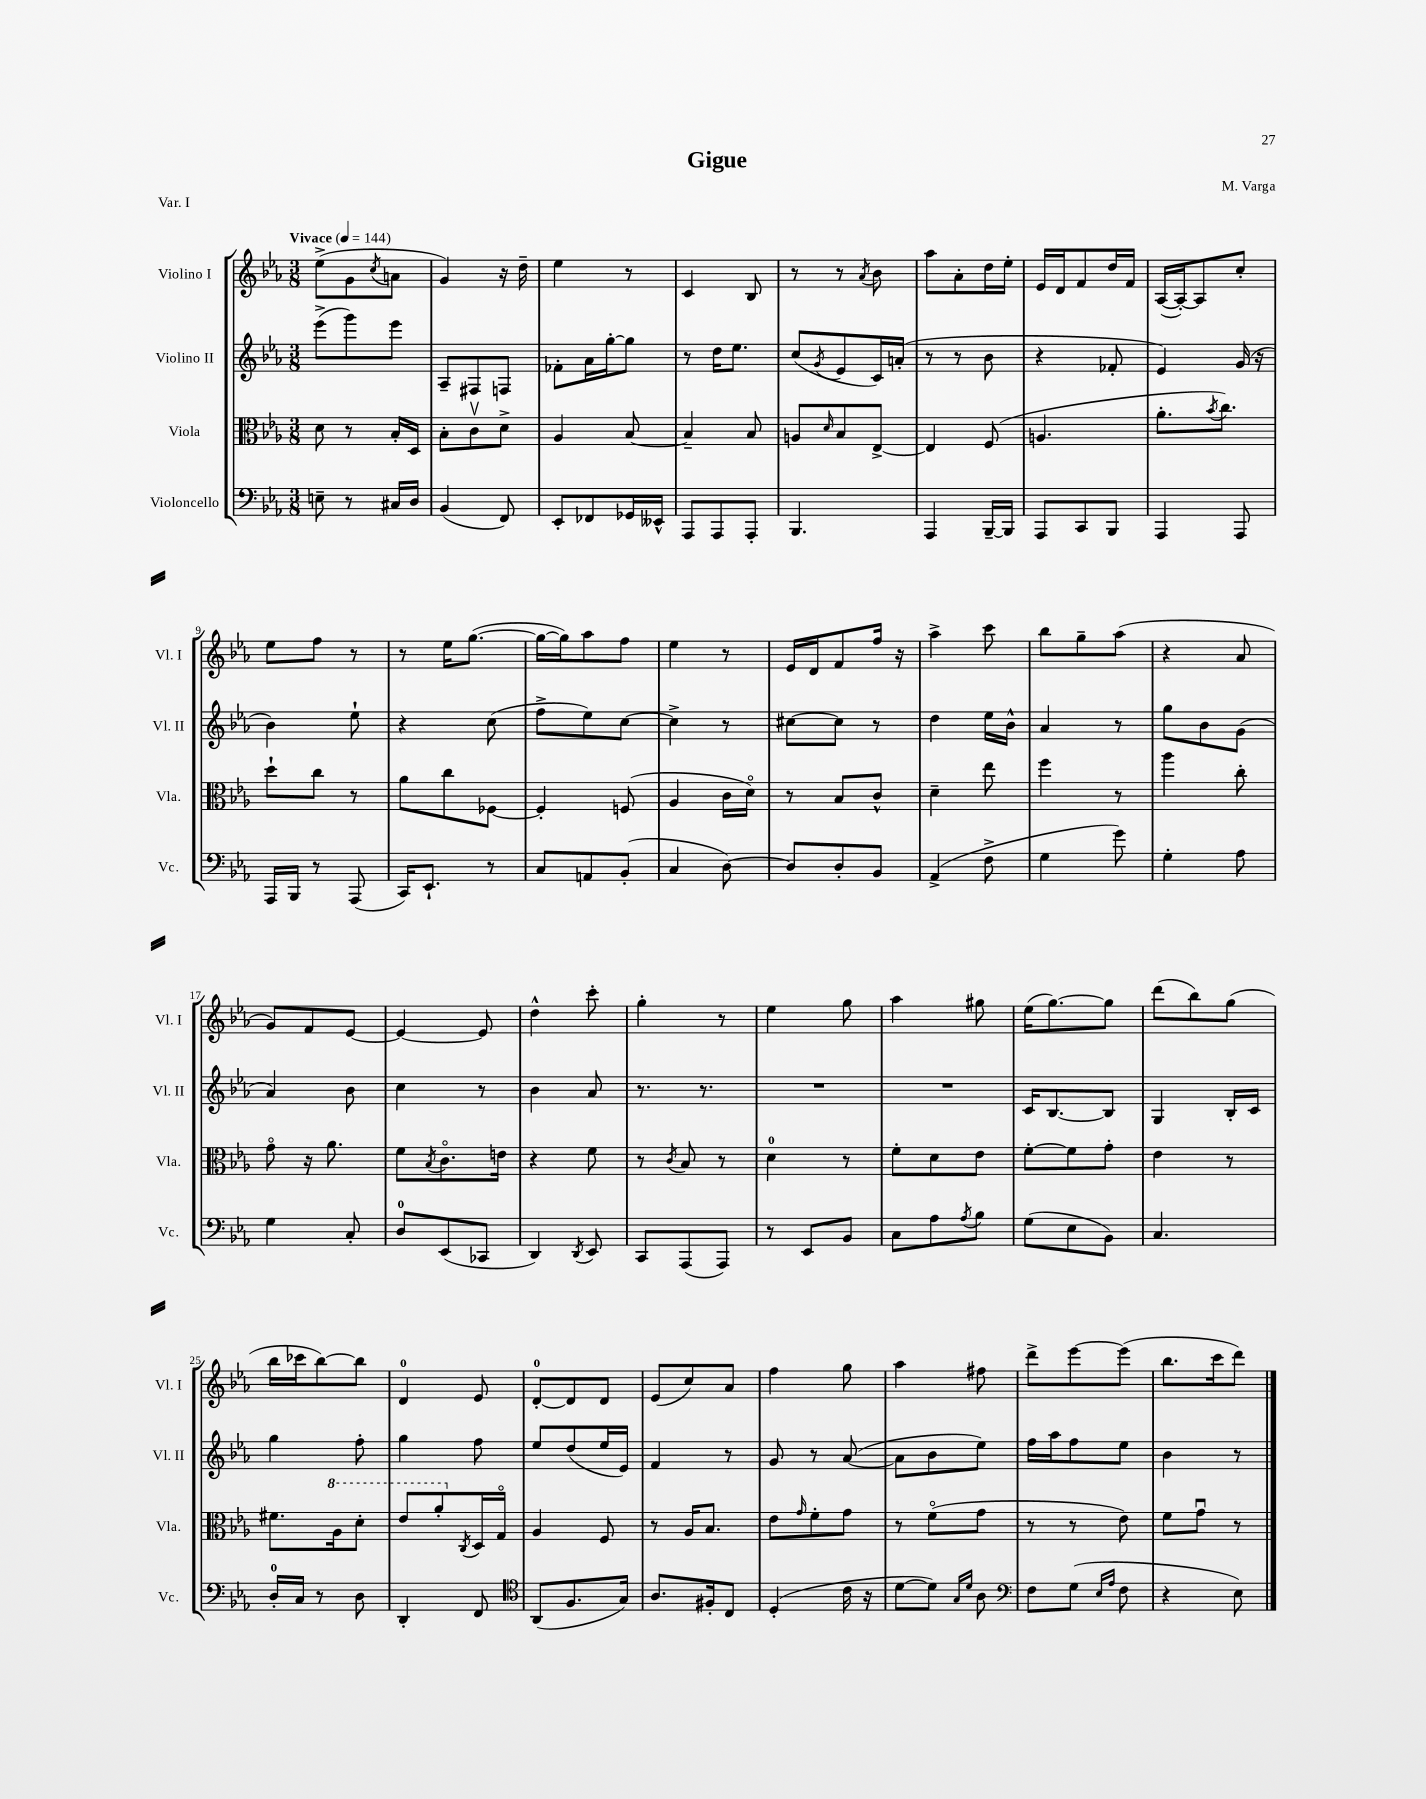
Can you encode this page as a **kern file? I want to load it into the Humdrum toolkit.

**kern	**kern	**kern	**kern
*part4	*part3	*part2	*part1
*staff4	*staff3	*staff2	*staff1
*I"Violoncello	*I"Viola	*I"Violino II	*I"Violino I
*I'Vc.	*I'Vla.	*I'Vl. II	*I'Vl. I
*clefF4	*clefC3	*clefG2	*clefG2
*k[b-e-a-]	*k[b-e-a-]	*k[b-e-a-]	*k[b-e-a-]
*M3/8	*M3/8	*M3/8	*M3/8
*MM144	*MM144	*MM144	*MM144
=1	=1	=1	=1
!	!	!	!LO:TX:a:B:t=Vivace
8En~\	8d\	(8eee-^\L	(8ee-^\L
8r	8r	8ggg\)	8g\
.	.	.	8qcc/
16C#X/LL	16B-'/LL	8eee-\J	8an\J
16D/JJ	16D/JJ	.	.
=2	=2	=2	=2
(4BB-/	8B-'\L	8A-~/L	4g/)
.	8cv\	8F#X/	.
8FF/)	8d^\J	8Fn/J	16r
.	.	.	16dd~\
=3	=3	=3	=3
8EE-'/L	4A-/	8f-X'\L	4ee-\
8FF-X/	.	16a-\L	.
.	.	[16gg'\J	.
16GG-X/L	[8B-/	8gg\J]	8r
16EE--X^^/JJ	.	.	.
=4	=4	=4	=4
8AAA-/L	4B-~/]	8r	4c/
8AAA-/	.	16dd\KL	.
.	.	8.ee-\J	.
8AAA-'/J	8B-/	.	8B-/
=5	=5	=5	=5
4.BBB-/	8An/L	(8cc/L	8r
.	16qqd/	8qg/	.
.	8B-/	8e-/	8r
.	.	.	8qa-/
.	[8E-^/J	16c/L)	8b-\
.	.	(16an'/JJ	.
=6	=6	=6	=6
4AAA-/	4E-/]	8r	8aa-\L
.	.	8r	8a-'\
[16BBB-~/LL	(8F/	8b-\	16dd\L
16BBB-/JJ]	.	.	16ee-'\JJ
=7	=7	=7	=7
8AAA-/L	4.An/	4r	16e-/LL
.	.	.	16d/J
8CC/	.	.	8f/
8BBB-/J	.	8f-X'/	16dd/L
.	.	.	16f/JJ
=8	=8	=8	=8
4AAA-/	8.a-'\L	4e-/)	([16A-/LL
.	.	.	16A-'/J_)
.	.	.	8A-/]
.	8qb-/	.	.
.	8.cc\J)	.	.
8AAA-/	.	(16g/	8cc'/J
.	.	16r	.
!!LO:LB:g=z
=9	=9	=9	=9
16AAA-/LL	8dd`\L	4b-\)	8ee-\L
16BBB-/JJ	.	.	.
8r	8cc\J	.	8ff\J
(8AAA-/	8r	8ee-`\	8r
=10	=10	=10	=10
16CC/KL)	8a-\L	4r	8r
8.EE-`/J	.	.	.
.	8cc\	.	16ee-\KL
.	.	.	([8.gg\J
8r	[8F-X\J	(8cc\	.
=11	=11	=11	=11
8C/L	4F-'/]	8ff^\L	16gg\LL_
.	.	.	16gg\J])
8AAn/	.	8ee-\)	8aa-\
(8BB-'/J	(8Fn/	[8cc\J	8ff\J
=12	=12	=12	=12
4C/	4A-/	4cc^\]	4ee-\
[8D\)	16c\LL	8r	8r
.	16d\JJ)	.	.
=13	=13	=13	=13
8D/L]	8r	[8cc#X\L	16e-/LL
.	.	.	16d/J
8D'/	8B-/L	8cc#\J]	8f/
8BB-/J	8c^^/J	8r	16ff/Jk
.	.	.	16r
=14	=14	=14	=14
(4AA-^/	4d~\	4dd\	4aa-^\
8F^\	8ee-\	16ee-\LL	8ccc\
.	.	16b-^^\JJ	.
=15	=15	=15	=15
4G\	4ff\	4a-/	8bb-\L
.	.	.	8gg~\
8g\)	8r	8r	(8aa-\J
=16	=16	=16	=16
4G'\	4aa-\	8gg\L	4r
.	.	8b-\	.
8A-\	8cc'\	(8g\J	8a-/
!!LO:LB:g=z
=17	=17	=17	=17
4G\	8g\	4a-/)	8g/L)
.	16r	.	8f/
.	8.a-\	.	.
8C'/	.	8b-\	[8e-/J
=18	=18	=18	=18
8D/L	8f\L	4cc\	4e-/_
.	8qB-/	.	.
(8EE-/	8.c\	.	.
8CC-X/J	.	8r	8e-/]
.	16en\Jk	.	.
=19	=19	=19	=19
4DD/)	4r	4b-\	4dd^^\
8qDD/	.	.	.
8EE-/	8f\	8a-/	8ccc'\
=20	=20	=20	=20
8CC/L	8r	8.r	4gg'\
.	8qc/	.	.
(8AAA-/	8B-/	.	.
.	.	8.r	.
8AAA-/J)	8r	.	8r
=21	=21	=21	=21
8r	4d\	4.r	4ee-\
8EE-/L	.	.	.
8BB-/J	8r	.	8gg\
=22	=22	=22	=22
8C\L	8f'\L	4.r	4aa-\
8A-\	8d\	.	.
8qA-/	.	.	.
8B-\J	8e-\J	.	8gg#X\
=23	=23	=23	=23
(8G\L	[8f'\L	16c/KL	(16ee-\KL
.	.	[8.B-/	[8.gg\)
8E-\	8f\]	.	.
8BB-\J)	8g'\J	8B-/J]	8gg\J]
=24	=24	=24	=24
4.C/	4e-\	4G/	(8ddd\L
.	.	.	8bb-\)
.	8r	16B-'/LL	(8gg\J
.	.	16c/JJ	.
!!LO:LB:g=z
=25	=25	=25	=25
16D'/LL	8.f#X\L	4gg\	16bb-\LL
16C/JJ	.	.	16ccc-X\J
8r	.	.	[8bb-\)
*	*8va	*	*
.	16a-\k	.	.
8D\	8dd'\J	8ff'\	8bb-\J]
=26	=26	=26	=26
4DD'/	8ee-/L	4gg\	4d/
.	8aa-'/	.	.
*	*X8va	*	*
.	8qC/	.	.
8FF/	16D/L	8ff\	8e-/
.	16G/JJ	.	.
=27	=27	=27	=27
*clefC4	*	*	*
(8AA-/L	4A-/	8ee-/L	[8d'/L
8.F/	.	(8dd/	8d/]
.	8F/	16ee-/L	8d/J
16G/Jk)	.	16e-/JJ)	.
=28	=28	=28	=28
8.A-/L	8r	4f/	(8e-/L
.	16A-/KL	.	8cc/)
16F#X'/k	8.B-/J	.	.
8C/J	.	8r	8a-/J
=29	=29	=29	=29
(4D'/	8e-\L	8g/	4ff\
.	16qqg/	.	.
.	8f'\	8r	.
16c\	8g\J	([8a-/	8gg\
16r	.	.	.
=30	=30	=30	=30
[8d\L	8r	8a-\L]	4aa-\
8d\J])	(8f\L	8b-\	.
16qqG/LL	.	.	.
16qqd/JJ	.	.	.
8A-\	8g\J	8ee-\J)	8ff#X\
=31	=31	=31	=31
*clefF4	*	*	*
8F\L	8r	16ff\LL	8ddd^\L
.	.	16aa-\J	.
(8G\J	8r	8ff\	[8eee-\
16qqE-/LL	.	.	.
16qqA-/JJ	.	.	.
8F\	8e-\)	8ee-\J	(8eee-\J]
=32	=32	=32	=32
4r	8f\L	4b-\	8.bb-\L
.	8gu\J	.	.
.	.	.	16ccc\k
8E-\)	8r	8r	8ddd\J)
==	==	==	==
*-	*-	*-	*-
